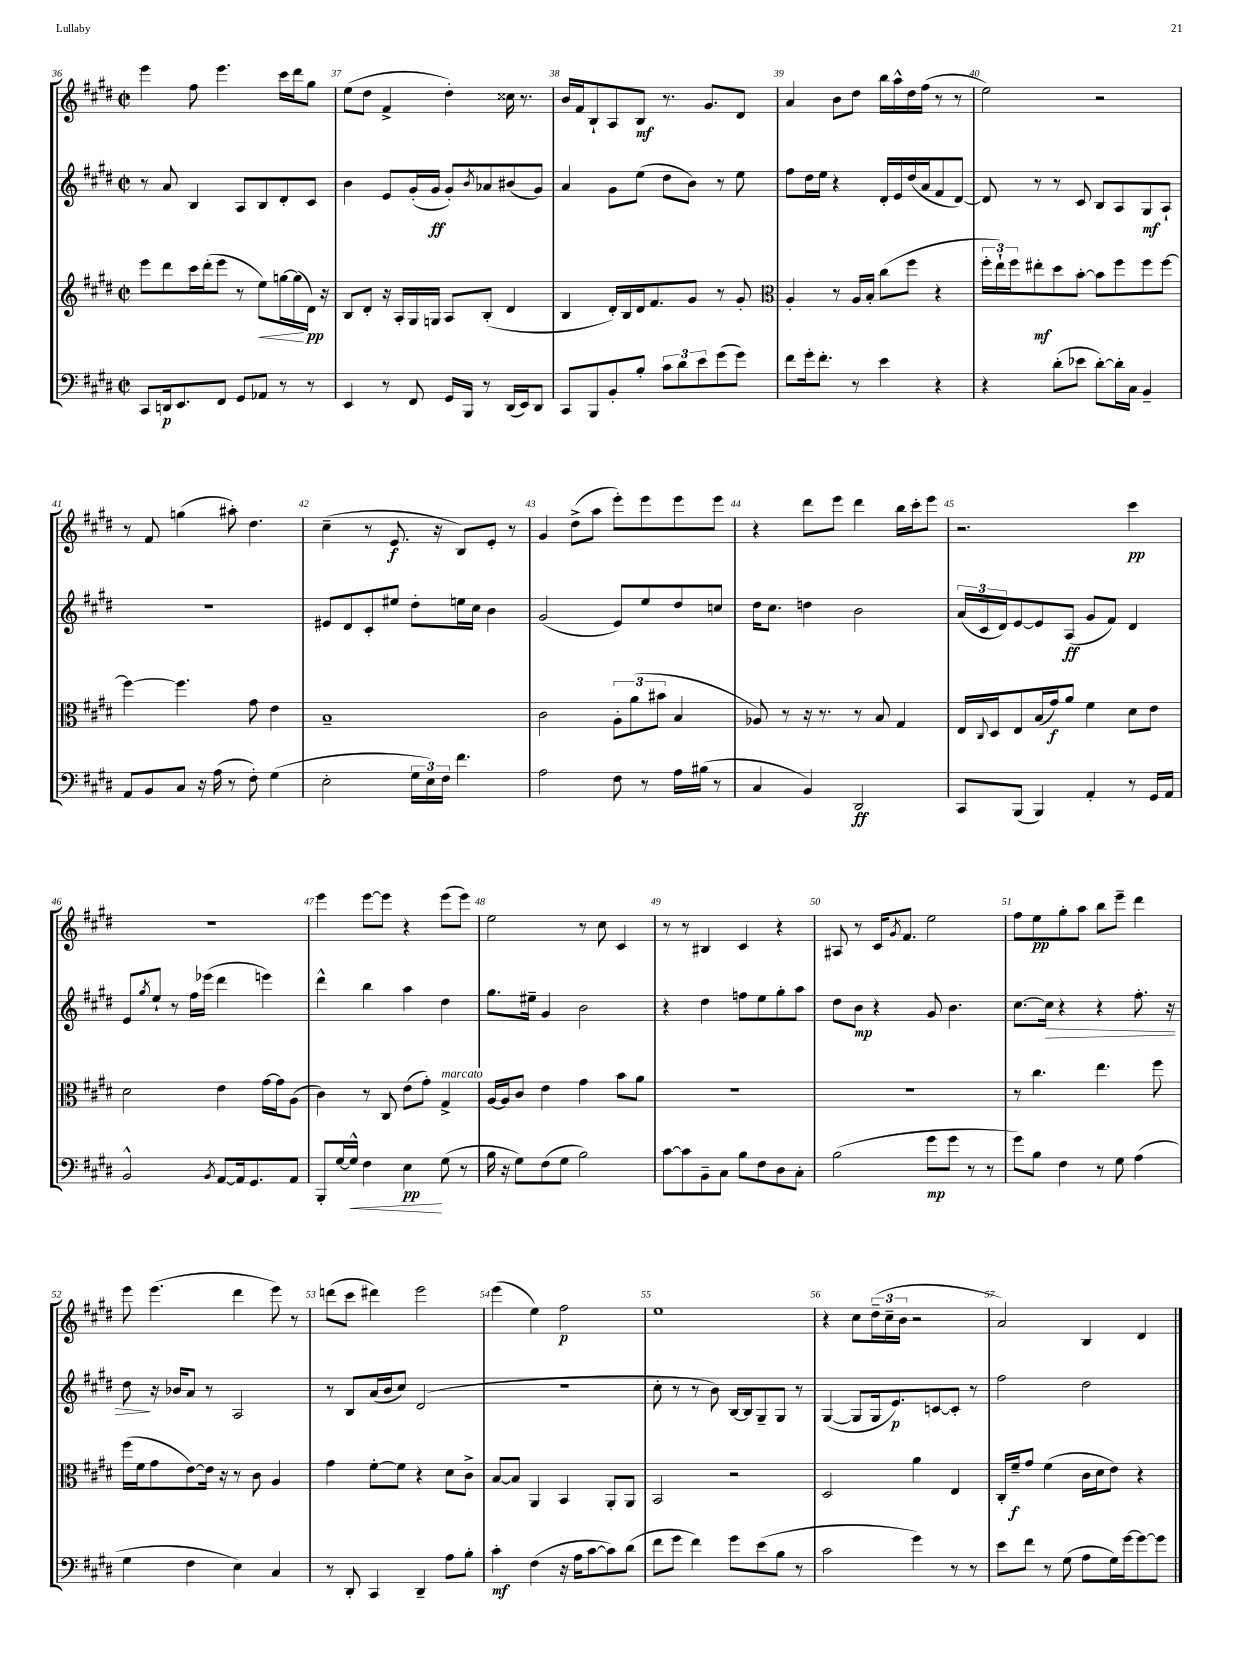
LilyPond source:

<<
\new StaffGroup <<
\new Staff = "s0" {
    \clef treble \key e \major \defaultTimeSignature \time 2/2
    e'''4 fis''8 e'''4. cis'''16 dis'''16 gis''8 |
    e''8( dis''8 fis'4-> dis''4-.) cisis''16 r8. |
    b'16 fis'16 b8-! a8 b8\mf r8. gis'8. dis'8 |
    a'4 b'8 dis''8 b''16 a''16-^ dis''16 fis''16( r8 r8 |
    e''2) r2 |
    r8 fis'8 g''4( ais''8-.) dis''4. |
    cis''4--( r8 e'8.\f r16 b8) e'8-. r8 |
    gis'4 dis''8->( a''8 e'''8-.) e'''8 e'''8 e'''8 |
    r4 dis'''8 e'''8 dis'''4 b''16 cis'''16-. e'''8 |
    r2. cis'''4\pp |
    R1 |
    e'''4 e'''8~ e'''8 r4 e'''8( e'''8) |
    e''2 r8 cis''8 cis'4 |
    r8 r8 bis4 cis'4 r4 |
    ais8 r8 cis'16 \acciaccatura { gis'8 } fis'8. e''2 |
    fis''8 e''8\pp gis''8-. a''8 b''8 e'''8-- dis'''4 |
    e'''8 e'''4.( dis'''4 e'''8) r8 |
    d'''8( cis'''8 dis'''4) e'''2 |
    e'''4( e''4) fis''2\p |
    e''1 |
    r4 cis''8 \tuplet 3/2 { dis''16--( cis''16-- b'16 } r2 |
    a'2) b4 dis'4 \bar "|." |
}
\new Staff = "s1" {
    \clef treble \key e \major \defaultTimeSignature \time 2/2
    r8 a'8 b4 a8 b8 dis'8-. cis'8 |
    b'4 e'8 gis'16-.( gis'16\ff gis'8-.) \acciaccatura { b'8 } aes'8 bis'8( gis'8) |
    a'4 gis'8 e''8( dis''8 b'8) r8 e''8 |
    fis''8 dis''16 e''16 r4 dis'16-. e'16 dis''16( a'16 fis'8 dis'8~) |
    dis'8 r8 r8 cis'8 b8 a8 gis8\mf a8-! |
    R1 |
    eis'8 dis'8 cis'8-. eis''8 dis''8-. e''16 cis''16 b'4 |
    gis'2( e'8) e''8 dis''8 c''8 |
    dis''16 cis''8. d''4 b'2 |
    \tuplet 3/2 { a'16( cis'16 dis'16) } e'8~ e'8 a8\ff( gis'8 fis'8) dis'4 |
    e'8 \acciaccatura { gis''8 } e''8-! r8 fis''16 ees'''16( dis'''4 e'''4) |
    dis'''4-^ b''4 a''4 dis''4 |
    gis''8. eis''16-- gis'4 b'2 |
    r4 dis''4 f''8 e''8 gis''8-. a''8 |
    dis''8 b'8\mp r4 gis'8 b'4. |
    cis''8.~ cis''16\> r4 r4 fis''8.-. r16 |
    dis''8\! r16 bes'16 a'8 r8 a2 |
    r8 b8 a'16( b'16 cis''8) dis'2( |
    R1 |
    cis''8-. r8 r8 b'8) b16~ b16 gis8-- gis8 r8 |
    gis4~( gis8 gis16 e'8.\p) c'8~ c'8-. r8 |
    fis''2 dis''2 \bar "|." |
}
\new Staff = "s2" {
    \clef treble \key e \major \defaultTimeSignature \time 2/2
    e'''8 dis'''8 cis'''16 dis'''16-.( e'''8 r8 e''8\<) g''16~ g''16\!( dis'16\pp) r16 |
    b8 dis'8-. r16 a16-. gis16 g16 a8 b8-.( dis'4 |
    b4 dis'16-.) b16 dis'16 fis'8. gis'8 r8 gis'8-. |
    \clef alto a4-. r8 a16 b16-. cis''8( fis''8 r4 |
    \tuplet 3/2 { fis''16-. e''16-!) fis''16 } eis''8-.\mf dis''8 b'8~-. b'8 fis''8 fis''8 fis''8~ |
    fis''4~ fis''4. gis'8 e'4 |
    b1-- |
    cis'2 \tuplet 3/2 { a8-. a'8( bis'8 } b4 |
    aes8) r8 r16 r8. r8 b8 gis4 |
    e16 \appoggiatura { cis8 } dis16 e8 b16( gis'16\f) a'8 fis'4 dis'8 e'8 |
    dis'2 e'4 gis'16~ gis'16 a8( |
    cis'4) r8 cis8 e'8( gis'8-.) gis4->^\markup { \italic "marcato" } |
    a16~ a16 cis'8 e'4 gis'4 b'8 a'8 |
    r1 |
    R1 |
    r8 cis''4. e''4. fis''8 |
    fis''16( fis'16 gis'8 e'8~) e'16 r16 r8 cis'8 a4 |
    gis'4 fis'8~-. fis'8 r4 dis'8 cis'8-> |
    b8~ b8 a,4 b,4 a,8-. a,8 |
    b,2 r2 |
    dis2 a'4 e4 |
    cis16-. fis'16--\f gis'8 fis'4( cis'16 dis'16 e'8) r4 \bar "|." |
}
\new Staff = "s3" {
    \clef bass \key e \major \defaultTimeSignature \time 2/2
    cis,8 d,16\p e,8. fis,8 gis,8 aes,8 r8 r8 |
    e,4 r8 fis,8 gis,16 b,,16 r8 dis,16( e,16) dis,8 |
    cis,8 b,,8 b,8-. b8-. \tuplet 3/2 { cis'8 dis'8 e'8 } gis'8( gis'8) |
    fis'8 gis'16-. fis'8.-. r8 e'4 r4 |
    r4 dis'8-.( ees'8 dis'8~-.) dis'16-. cis16 b,4-- |
    a,8 b,8 cis8 r16 a16( r8 fis8-.) gis4( |
    e2-. \tuplet 3/2 { gis16 e16) fis16 } fis'4. |
    a2 fis8 r8 a16 bis16( r8 |
    cis4 b,4) dis,2\ff |
    cis,8 b,,8( b,,4) a,4-. r8 gis,16 a,16 |
    b,2-^ \acciaccatura { b,8 } a,8~ a,16 gis,8. a,8 |
    b,,8-. gis16~ gis16-^\< fis4 e4\pp\! gis8( r8 |
    b16 r16 gis8) fis8( gis8 b2) |
    cis'8~ cis'8 b,8-- cis8 b8 fis8 dis8 cis8-. |
    b2( gis'8\mp gis'8 r8 r8 |
    gis'8) b8 fis4 r8 gis8 a4( |
    gis4 fis4 e4) cis4 |
    r8 dis,8-. cis,4 dis,4-- a8 b8-. |
    cis'4-.\mf fis4( r16 a16 cis'8~ cis'8) dis'8( |
    fis'8 gis'8 fis'4) gis'8 e'8( b8 r8 |
    cis'2 gis'4) r8 r8 |
    e'8 fis'8 r8 gis8( a8 gis16) gis'16~ gis'8~ gis'8 \bar "|." |
}
>>
>>
\layout { \context { \Score currentBarNumber = #36 \override BarNumber.break-visibility = ##(#f #t #t) barNumberVisibility = #all-bar-numbers-visible } }
